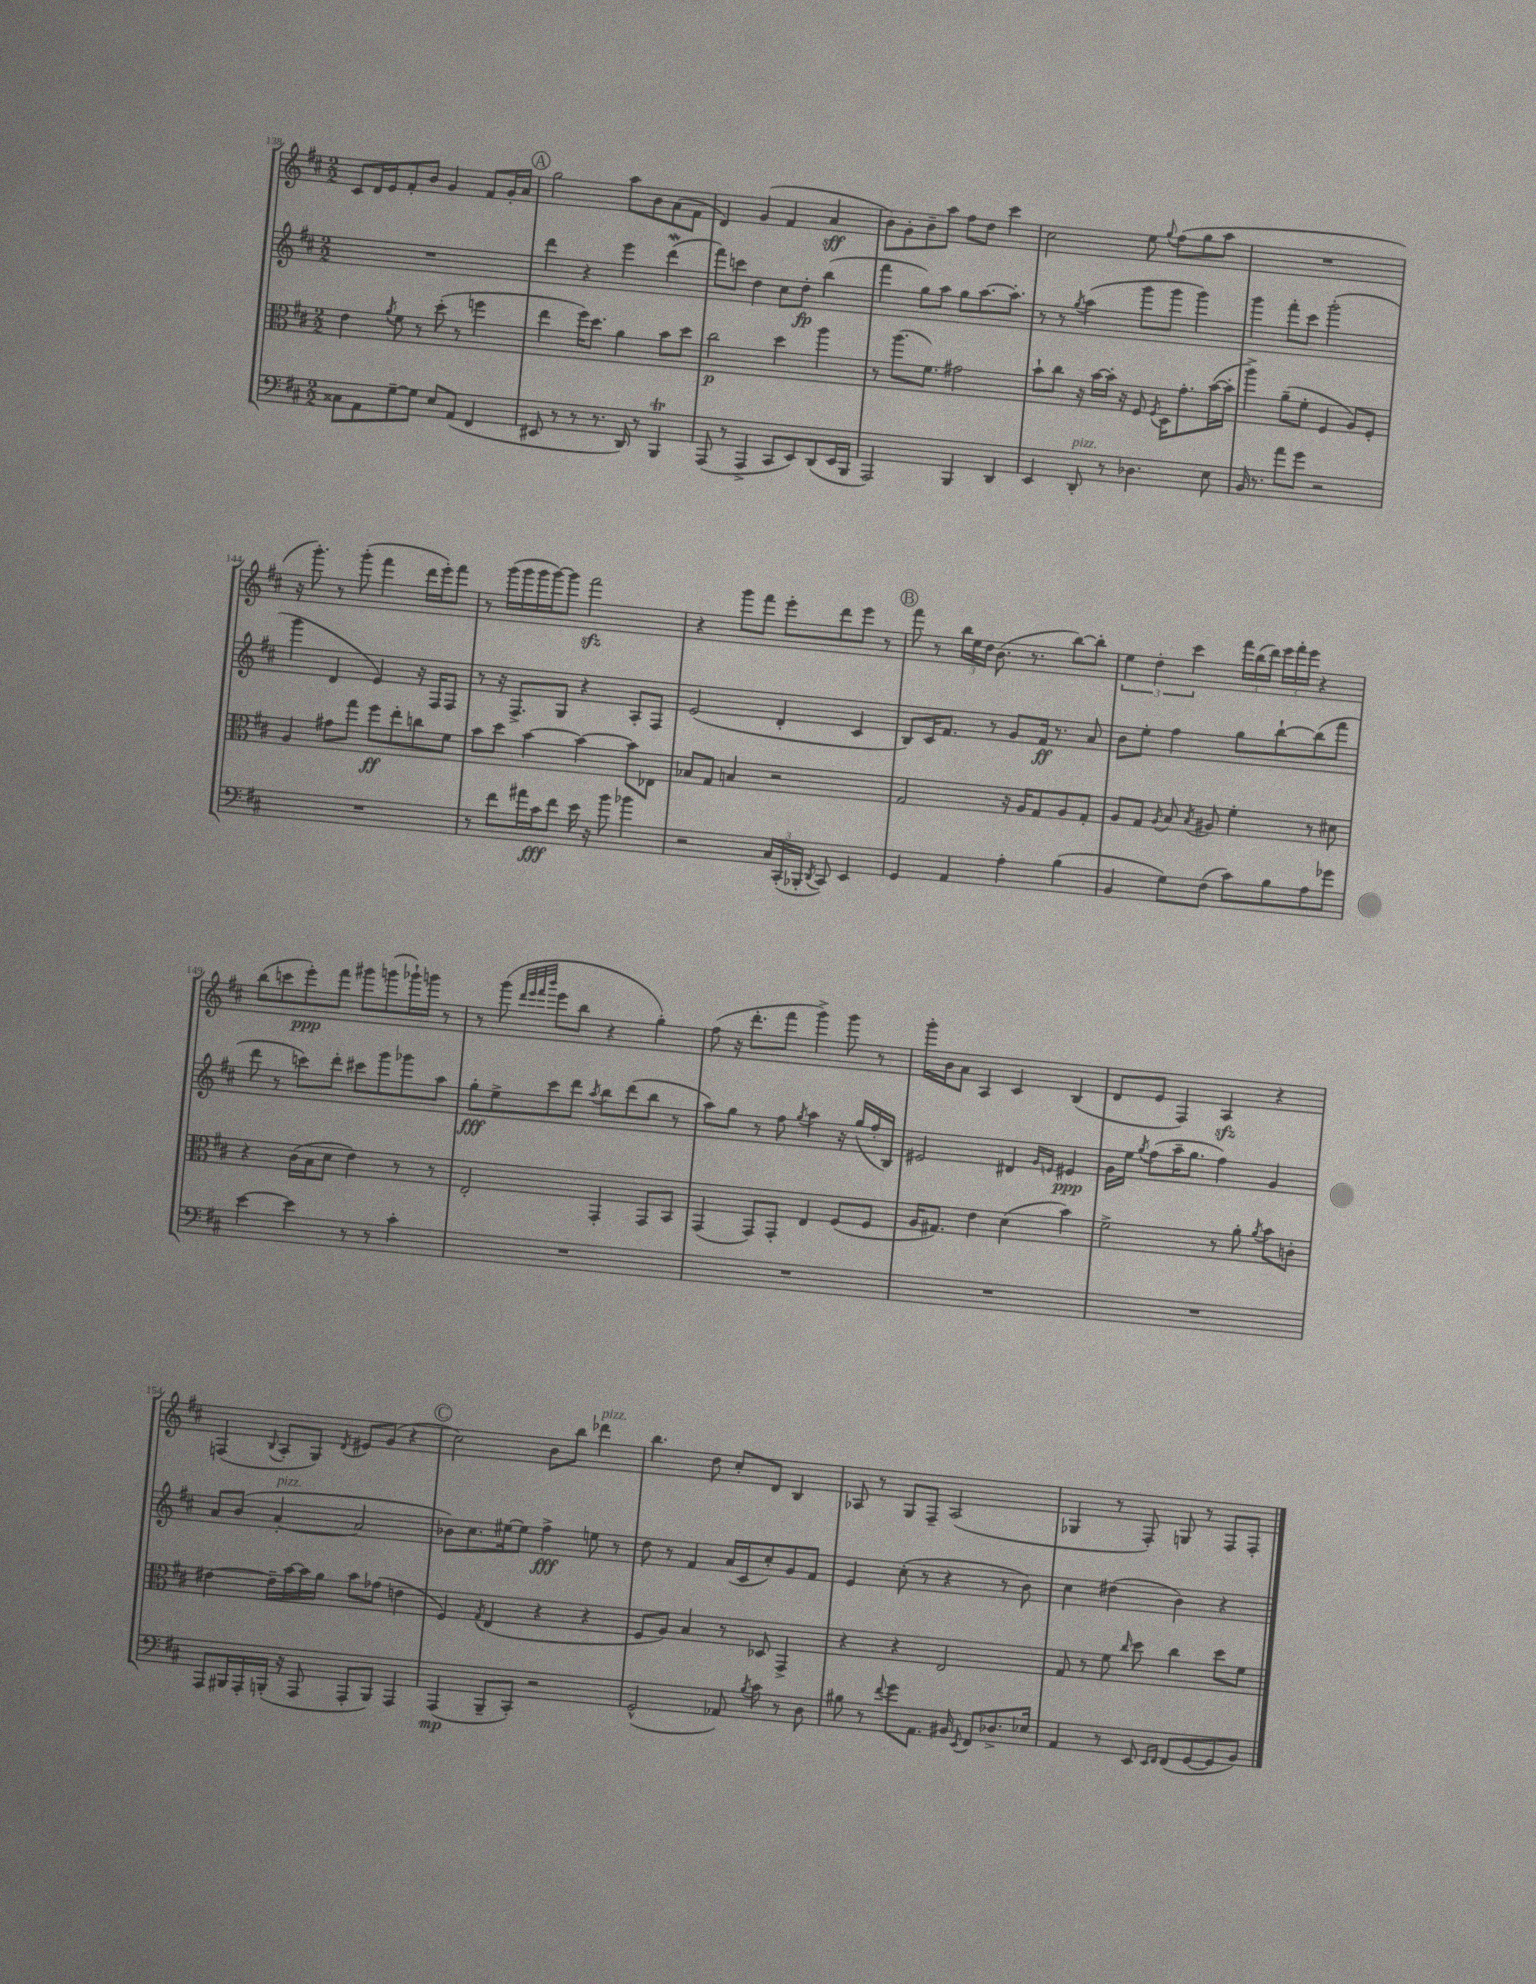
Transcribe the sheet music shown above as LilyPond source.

<<
\new StaffGroup <<
\new Staff = "s0" {
    \clef treble \key d \major \numericTimeSignature \time 2/2
    \autoBeamOff cis'8[ d'16 e'16 fis'8-. b'8] g'4 fis'8[ g'16-. a'16] |
    \mark \markup { \circle "A" } g''2 a''8[ b'8 a'8( fis'8] |
    d'4) g'4( fis'4 a'4\sff |
    b'8[) g'8-. b'8-- a''8] fis''8[ d''8] cis'''4 |
    cis''2 e''8 \appoggiatura { g''8 } fis''8[( g''8 a''8] |
    R1 |
    r16 g'''8.-.) r8 g'''8-.( fis'''4 d'''16[ e'''16-.) fis'''8] |
    r8 g'''16[( g'''16 g'''16 g'''16~) g'''8] fis'''2\sfz |
    r4 g'''8[ fis'''8] e'''8[-. d'''8 e'''8] r8 |
    \mark \markup { \circle "B" } fis'''8 r8 \tuplet 3/2 { b''16[ e''16 d''16] } b'8.( r8. b''8[~) b''8]-. |
    \tuplet 3/2 { e''4 d''4-. cis'''4 } \tuplet 3/2 { fis'''16[ b''16( d'''16]) } \tuplet 3/2 { e'''16[ fis'''16-. e'''16] } r4 |
    b''8[( c'''8 e'''8-.\ppp) fis'''8] gis'''8[ g'''8( ges'''16-!) g'''16] r8 |
    r8 g'''8( \grace { d'''32[ e'''32 fis'''32 b'''32] } e'''8[ b''8] r4 g''4-.) |
    fis''8( r16 d'''8.[-. fis'''8] g'''4->) g'''8 r8 |
    g'''16[-. b'16 a'8] a4 cis'4 b4( |
    d'8[ e'8] fis4) a4\sfz r4 |
    f4( \appoggiatura { b8 } a8[-. g8]) \acciaccatura { d'8 } eis'8[ g'8]( r4 |
    \mark \markup { \circle "C" } cis''2) b'8[ b''8] des'''4^\markup { \italic "pizz." } |
    b''4. d''8 cis''8[-. d'8] b4 |
    aes8 r8 g8[ fis8]-- aes2( |
    ges4 r8 fis8-.) g8 r8 fis8[ fis8]-. \bar "|." |
}
\new Staff = "s1" {
    \clef treble \key d \major \numericTimeSignature \time 2/2
    \autoBeamOff R1 |
    \mark \markup { \circle "A" } d'''4 r4 e'''4 d'''4\mordent( |
    fis'''8[) c'''8] d''4 cis''8[ d''8]-.\fp b''4( |
    fis'''4 g''8[) a''8] g''8[ a''8.~ a''8.]-. |
    r8 r8 \acciaccatura { g''8 } a''4( g'''8[ g'''8] g'''4) |
    g'''4 fis'''8[-. cis'''8] g'''2-.( |
    g'''4 d'4 e'4) r16 fis16[ fis8] |
    r8 r16 fis8.[-> g8] r4 a8[-. fis8] |
    e'2( d'4-. cis'4 |
    \mark \markup { \circle "B" } b8[) cis'16 fis'8.] r8 g'8[ fis'16]\ff r8. a'8 |
    b'8[ e''8]-. fis''4 g''8[ b''8~-! b''8( fis'''8] |
    d'''8 r8 c'''8[) d'''8]-. cis'''8[ g'''8 ges'''8 a''8] |
    g''8[-.\fff e''8-> cis'''8 d'''8] \acciaccatura { a''8 } b''8[ d'''8( b''8] r8 |
    a''8[) g''8] r8 fis''8 \acciaccatura { g''8 } a''4 r16 g''16[( fis''16-. b16]) |
    eis'2 dis'4 \grace { g'16[ e'16] } eis'4\ppp |
    g'16[ e''16] \acciaccatura { g''8 } fis''8[( a''16-- g''8.] fis''4) g'4 |
    a'8[ b'8]( a'4~-.^\markup { \italic "pizz." } a'2 |
    \mark \markup { \circle "C" } bes'8[) cis''8. eis''16~ eis''8] fis''4->\fff e''8 r8 |
    d''8 r8 fis'4 a'16[( cis'16 cis''8-.) g'8 fis'8] |
    e'4 cis''8-.( r8 r4 r8 b'8) |
    cis''4 dis''4( b'4) r4 \bar "|." |
}
\new Staff = "s2" {
    \clef alto \key d \major \numericTimeSignature \time 2/2
    \autoBeamOff e'4 \acciaccatura { a'8 } fis'8 r8 d''8-.( r8 f''4 |
    \mark \markup { \circle "A" } e''4 fis''16[) d''8.] a'4 b'8[ d''8] |
    cis''2\p d''4 a''4 |
    r8 a''8.[( fis'8.]) gis'2 |
    b'8[-! cis''8] r16 b'16[~ b'16]-. r16 fis8 \acciaccatura { fis8 } d16[ g'8.-. b'16~( b'16]-. |
    a''4->) a'8[--( fis'8]-. fis4 a8[) fis8]-. |
    a4 gis'8[ g''8] fis''8[\ff e''8-. c''8 fis'8] |
    b'8[ d''8] b'4~ b'4~ b'8[ ees8] |
    bes8[ g8] b4 r2 |
    \mark \markup { \circle "B" } g2 r16 a16[ g8 a8 g8]-. |
    a8[ g8] \acciaccatura { a8 } b8 \acciaccatura { b8 } ais8 fis'4-. r8 dis'8 |
    r4 cis'16[( b16 d'8] e'4) r8 r8 |
    e2-. g,4-. g,8[ b,8] |
    g,4( g,8[) g,8]-. e4 fis8[( fis8] |
    a16[ gis8.]) e'4 d'4( b'4) |
    fis'2-> r8 a'8-. \acciaccatura { a'8 } b'8[ c'8]-. |
    eis'4~ eis'16[-- b'16~ b'16 a'16] b'8[ ges'8]( e'4 |
    \mark \markup { \circle "C" } fis4) \acciaccatura { g8 } e4( r4 r4 |
    fis8[ a8]) b4 r8 des8 g,4-> |
    r4 r4 e2 |
    g8 r8 fis'8 \grace { cis''16 } d''8 cis''4 d''8[ fis'8] \bar "|." |
}
\new Staff = "s3" {
    \clef bass \key d \major \numericTimeSignature \time 2/2
    \autoBeamOff cisis8[ a,8 g8~-- g8] e8[ a,8]( fis,4 |
    \mark \markup { \circle "A" } eis,8 r8 r8 r8. d,16) r8 b,,4\trill |
    a,,8( r8 a,,4-> cis,8[ e,8) d,8( e,16 b,,16] |
    a,,2) b,,4 d,4 |
    e,4 d,8-.^\markup { \italic "pizz." } r8 des4. e8 |
    b,16 r8. a'8[ g'8] r2 |
    R1 |
    r8 fis'8[ ais'16 cis'16\fff fis'8] e'16 r16 b'8 bes'4 |
    r2 \tuplet 3/2 { cis16[ cis,16-.( bes,,16]-. } \acciaccatura { d,8 } cis,8) e,4 |
    \mark \markup { \circle "B" } g,4 a,4 a4-. b4( |
    b,4 g8[) fis8]( cis'8[) b8 a8 ges'8] |
    e'4~ e'4 r8 r8 cis'4-. |
    R1 |
    R1 |
    R1 |
    R1 |
    a,,8[ bis,,16 a,,16-. b,,16]-.( r16 a,,8 a,,8[-. b,,8]) a,,4 |
    \mark \markup { \circle "C" } a,,4\mp( b,,8[-- cis,8]-.) r2 |
    g,2-^( aes,8) \acciaccatura { b8 } cis'8 r8 d8 |
    bis8 r8 \appoggiatura { fis'8 } g'8[ a,8.] bis,16 \acciaccatura { e,8 } fis,8[ des8.-> ees16] |
    a,4 r8 e,8 \grace { e,16[ fis,16] } fis,8[( g,8~ g,8 b,8]) \bar "|." |
}
>>
>>
\layout { \context { \Score currentBarNumber = #138 } }
